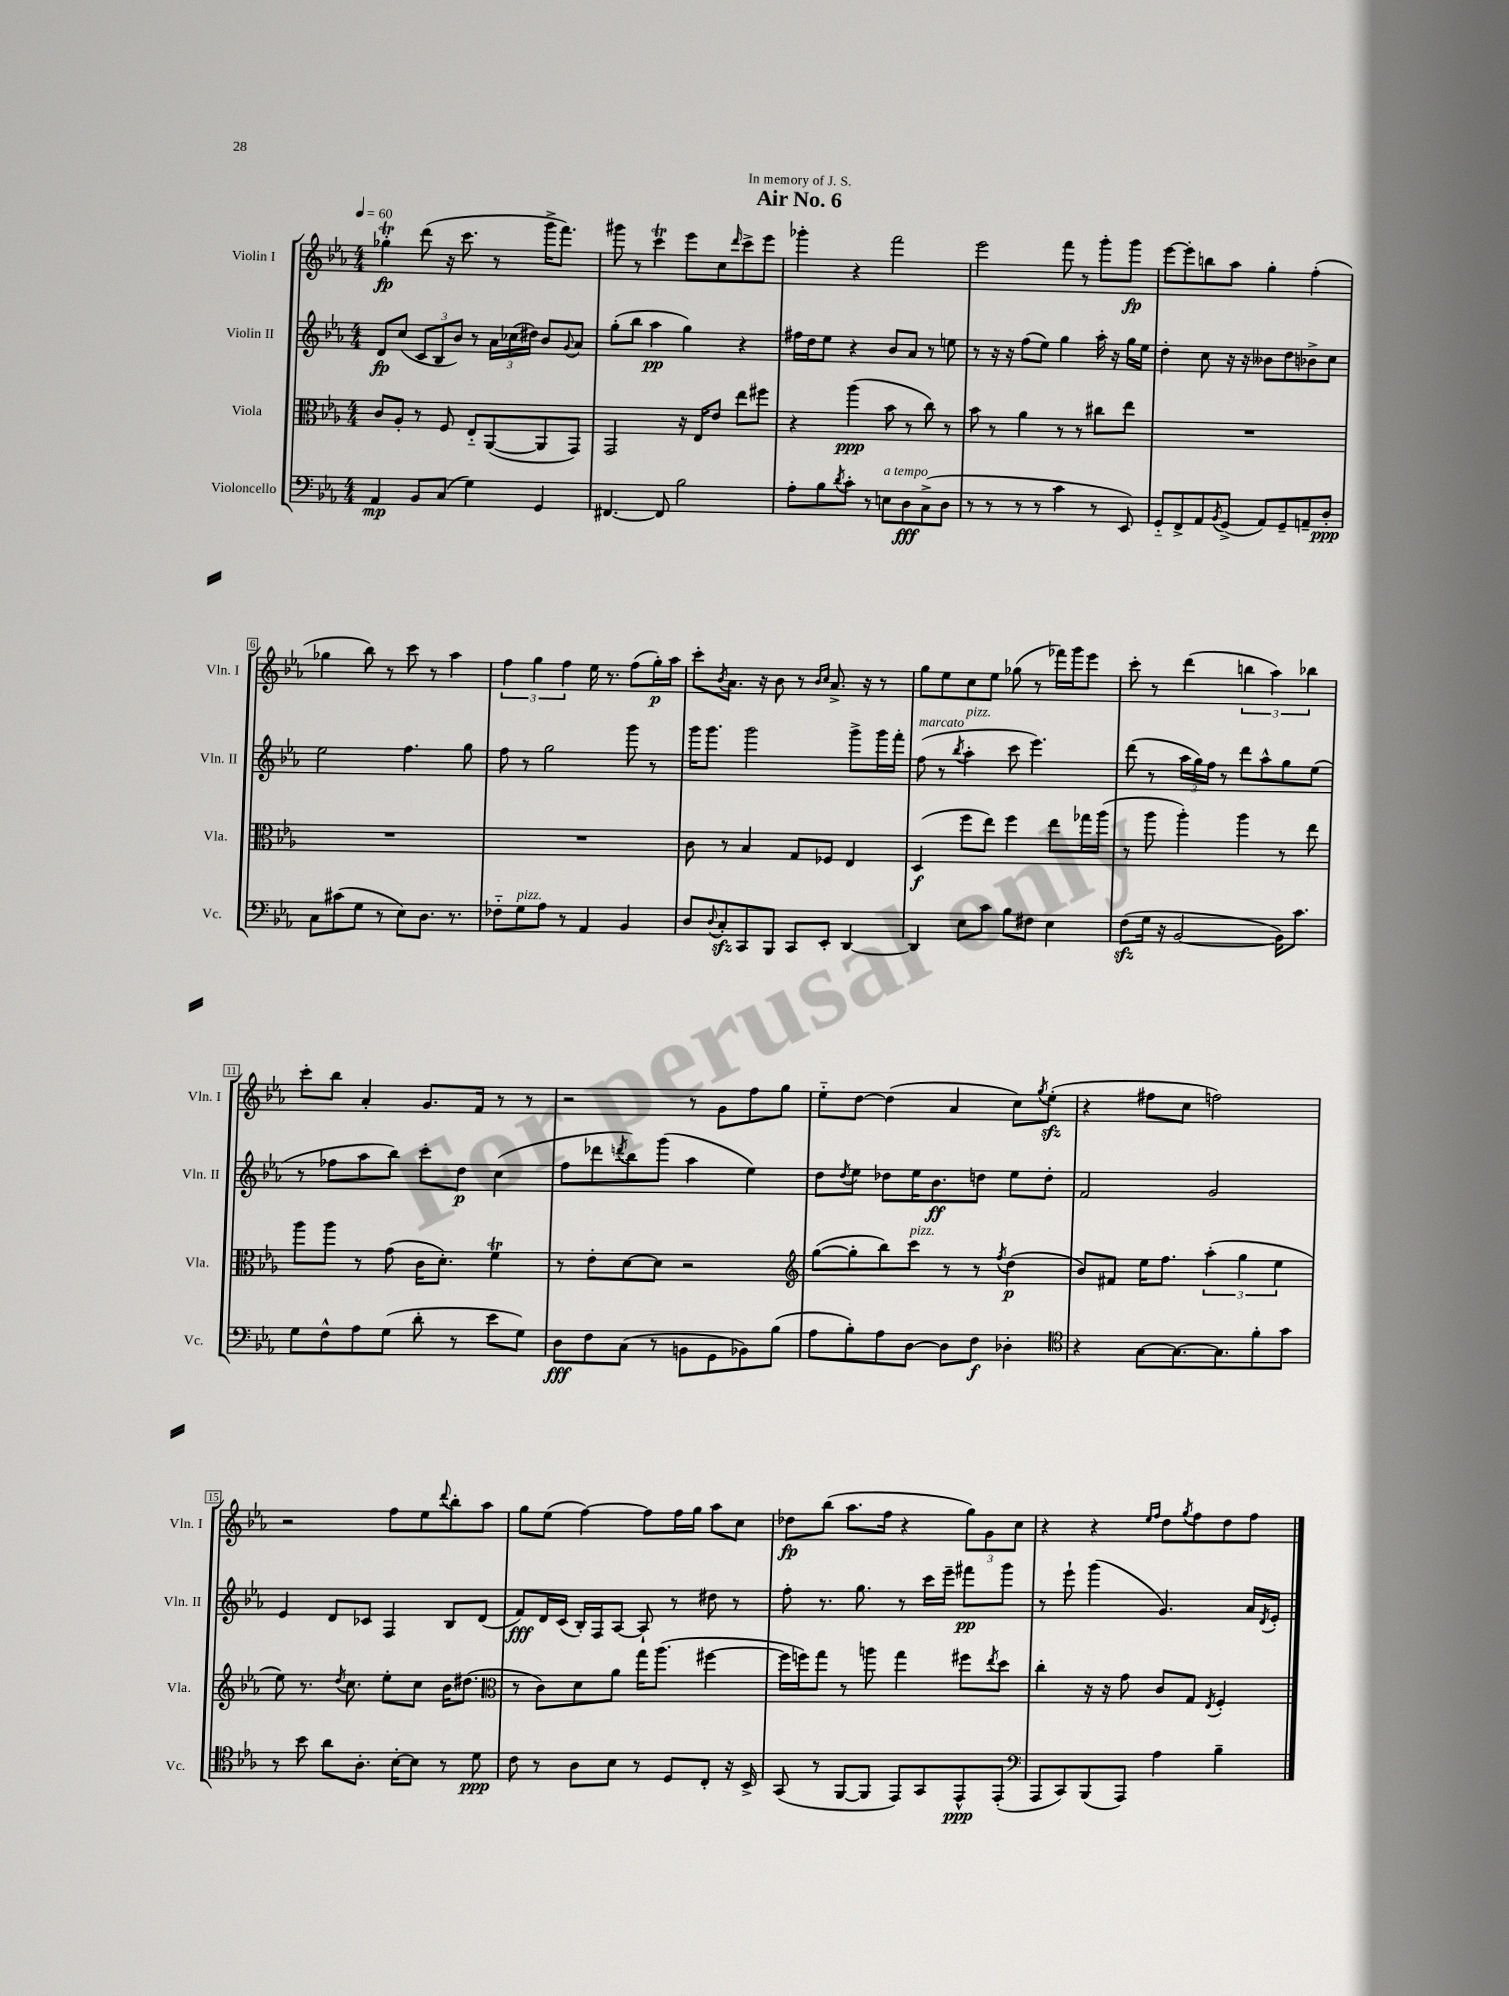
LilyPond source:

\header { title = "Air No. 6" dedication = "In memory of J. S." }
<<
\new StaffGroup <<
\new Staff = "s0" \with { instrumentName = "Violin I" shortInstrumentName = "Vln. I" } {
    \clef treble \key ees \major \numericTimeSignature \time 4/4 \tempo 4 = 60
    ges''4-.\trill\fp d'''8( r16 c'''8. r8 g'''16-> f'''8.) |
    gis'''8 r8 c'''4\trill ees'''8 c''8 \grace { d'''16 } c'''8-> ees'''8 |
    ges'''4-. r4 f'''2 |
    ees'''2 f'''8 r8 g'''8-. g'''8\fp |
    ees'''8~ ees'''8-. b''8 aes''8 g''4-. f''4-.( |
    ges''4 bes''8) r8 c'''8 r8 aes''4 |
    \tuplet 3/2 { f''4 g''4 f''4 } ees''16 r8. f''8( g''16-.\p) aes''16 |
    c'''8-. \acciaccatura { bes'8 } aes'8. r16 bes'8 r8 \grace { bes'16 c''16 } aes'8.-> r16 r8 |
    g''8 ees''8 c''8 ees''8 ges''8( r8 fes'''16) g'''16 ees'''8 |
    c'''8-. r8 d'''4( \tuplet 3/2 { b''4 aes''4) bes''4 } |
    c'''8-. bes''8 aes'4-. g'8. f'16 r8 r8 |
    r2 r8 g'8 f''8 g''8 |
    ees''8-_ d''8~ d''4( aes'4 c''8) \acciaccatura { g''8 } ees''8-.\sfz( |
    r4 fis''8 c''8 f''2) |
    r2 f''8 ees''8 \appoggiatura { d'''8 } bes''8-. aes''8 |
    g''8 ees''8( f''4~) f''8 f''16 g''16 aes''8 c''8 |
    des''8\fp bes''8( aes''8. f''16 r4 \tuplet 3/2 { g''8) g'8 c''8 } |
    r4 r4 \grace { ees''16 f''16 } d''8 \acciaccatura { g''8 } f''8 d''8 f''8 \bar "|." |
}
\new Staff = "s1" \with { instrumentName = "Violin II" shortInstrumentName = "Vln. II" } {
    \clef treble \key ees \major \numericTimeSignature \time 4/4
    d'8\fp c''8( \tuplet 3/2 { c'8 bes8 bes'8) } r8 \tuplet 3/2 { aes'16 ces''16( dis''16) } bes'8 \appoggiatura { g'8 } aes'8 |
    g''8-.( bes''8 aes''4\pp g''4) r4 |
    fis''16 d''16 ees''8 r4 bes'8 aes'8 r8 e''8 |
    r8 r16 r16 f''8( ees''8) g''4 aes''16-. r16 g''16 ees''16 |
    d''4-. c''8 r16 r16 beses'8 d''8 bes'8-> c''8 |
    ees''2 f''4. g''8 |
    f''8 r8 g''2 g'''8 r8 |
    g'''16 g'''8. g'''2 g'''8-> g'''16 f'''16-. |
    f''8^\markup { \italic "marcato" }( r8 \acciaccatura { bes''8 } aes''4-.^\markup { \italic "pizz." } c'''8 ees'''4.) |
    d'''8( r8 \tuplet 3/2 { aes''16 g''16) f''16 } r8 d'''8 aes''8-^ g''8 ees''8( |
    r8 fes''8 aes''8 bes''8) c'''8-. d''8\p c''4( |
    f''8 des'''8 \acciaccatura { d'''8 } bes''8) g'''8( aes''4 ees''4) |
    d''8 \acciaccatura { d''8 } ees''8 des''8 ees''16 bes'8.\ff d''8 ees''8 d''8-. |
    f'2 g'2 |
    ees'4 d'8 ces'8 f4 bes8 d'8( |
    f'8\fff) d'16 c'16( bes16-.) f16 aes8~ aes8-! r8 dis''8 r8 |
    f''8-. r8. g''8. r8 c'''16 ees'''16-- fis'''8\pp g'''8 |
    r8 ees'''8-! g'''4( g'4.) aes'16 \acciaccatura { d'8 } ees'16-. \bar "|." |
}
\new Staff = "s2" \with { instrumentName = "Viola" shortInstrumentName = "Vla." } {
    \clef alto \key ees \major \numericTimeSignature \time 4/4
    c'8 aes8-. r8 f8 ees8-_ aes,8~( aes,8 g,8) |
    g,2 r16 ees16 ees'8 ees''8 fis''8 |
    r4 aes''4\ppp( bes'8 r8 c''8) r8 |
    bes'8 r8 aes'4 r8 r8 cis''8 ees''8 |
    R1 |
    R1 |
    R1 |
    c'8 r8 bes4 g8 fes8 ees4 |
    d4\f( f''8 ees''8) f''4 ees''8 ges''16 aes''16( |
    r8 aes''8 aes''4-.) aes''4 r8 ees''8 |
    aes''8 aes''8 r8 g'8( c'16 d'8.-.) f'4\trill |
    r8 ees'8-. d'8~ d'8 r2 |
    \clef treble g''8~( g''8-. bes''8) c'''8^\markup { \italic "pizz." } r8 r8 \acciaccatura { f''8 } d''4\p( |
    bes'8) fis'8 ees''16 f''8. \tuplet 3/2 { aes''4-.( g''4 ees''4 } |
    ees''8) r8. \acciaccatura { d''8 } c''8. ees''8-. c''8 bes'16 dis''8.( |
    \clef alto r8 c'8) d'8 aes'8 g''16 aes''8.( fis''4~ |
    fis''16 f''16) g''8 r8 a''8 g''4 fis''8 \acciaccatura { ees''8 } d''8 |
    c''4-. r16 r16 g'8 c'8 g8 \acciaccatura { ees8 } f4-. \bar "|." |
}
\new Staff = "s3" \with { instrumentName = "Violoncello" shortInstrumentName = "Vc." } {
    \clef bass \key ees \major \numericTimeSignature \time 4/4
    aes,4\mp bes,8 c8( g4) g,4 |
    fis,4.~ fis,8 bes2 |
    aes8-. bes8 \acciaccatura { d'8 } c'8-. r8 e8^\markup { \italic "a tempo" } d8\fff c8->( d8 |
    r8 r8 r8 r8 c'4 r8 ees,8) |
    g,8-_ f,8-> aes,8 \acciaccatura { bes,8 } g,8->( aes,8) g,8-- a,8-- d8-.\ppp |
    c8 cis'8( g8 r8 ees8) d8. r8. |
    fes8-_ g8^\markup { \italic "pizz." } aes8 r8 aes,4 bes,4 |
    d8 \appoggiatura { d8 } c8-.\sfz c,8 bes,,8 c,8 ees,8-. d,4~ |
    d,4 ees8 c'8 bes8 fis8 ees4 |
    f8\sfz( g16 r16 bes,2~ bes,16) c'8. |
    g8 f8-^ aes8 g8( d'8-. r8 ees'8 g8) |
    d8\fff f8 c8( r8 b,8 g,8 bes,8) bes8( |
    aes8 bes8-.) aes8 d8~ d8 f8\f des4-. |
    \clef tenor r4 g8~ g8.~ g8. f'8-. g'8 |
    r8 bes'8 aes'8 aes8.-. bes16~-. bes8 r8 d'8\ppp |
    c'8 r8 aes8 bes8 r8 d8 c8-. r16 bes,16-> |
    g,8( r8 f,8~ f,8 ees,8) g,8 ees,8-^\ppp ees,8-.( |
    \clef bass aes,,8 c,8) bes,,8( aes,,8) aes4 bes4-- \bar "|." |
}
>>
>>
\layout { \context { \Score \override BarNumber.stencil = #(make-stencil-boxer 0.1 0.3 ly:text-interface::print) } }
